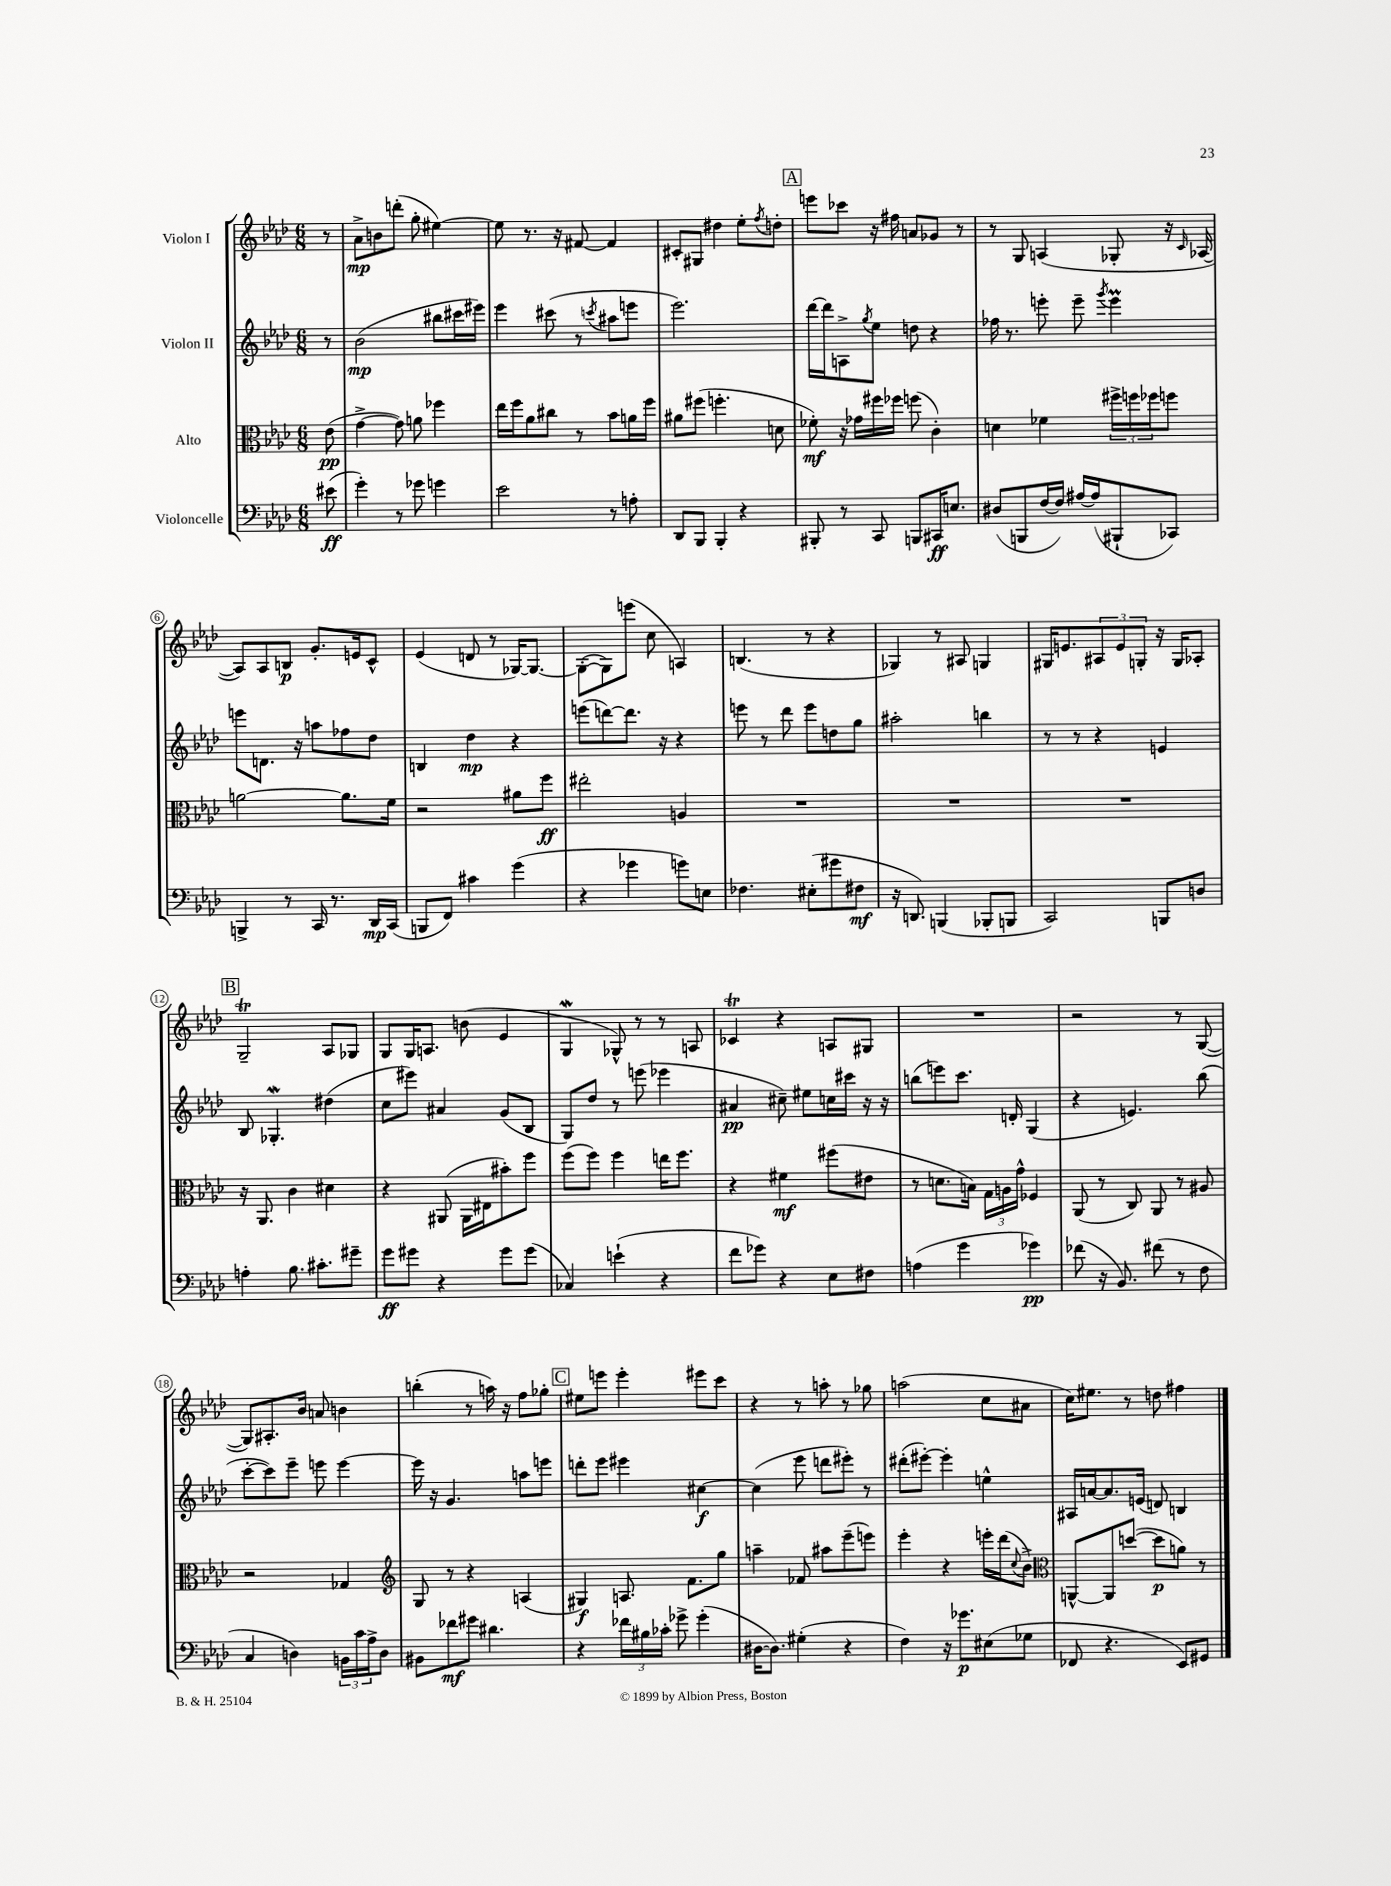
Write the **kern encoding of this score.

**kern	**dynam	**kern	**dynam	**kern	**dynam	**kern	**dynam
*part4	*part4	*part3	*part3	*part2	*part2	*part1	*part1
*staff4	*staff4	*staff3	*staff3	*staff2	*staff2	*staff1	*staff1
*I"Violoncelle	*	*I"Alto	*	*I"Violon II	*	*I"Violon I	*
*clefF4	*	*clefC3	*	*clefG2	*	*clefG2	*
*k[b-e-a-d-]	*	*k[b-e-a-d-]	*	*k[b-e-a-d-]	*	*k[b-e-a-d-]	*
*M6/8	*	*M6/8	*	*M6/8	*	*M6/8	*
=	=	=	=	=	=	=	=
(8e#X\	ff	(8e-\	pp	8r	.	8r	.
=1	=1	=1	=1	=1	=1	=1	=1
4g'\)	.	[4g^\	.	(2b-\	mp	8a-^\L	mp
.	.	.	.	.	.	8bn\	.
8r	.	8g\])	.	.	.	(8dddn'\J	.
8g-X\	.	8an\	.	.	.	8gg'\	.
4gn\	.	4ff-X\	.	8bb#X\L	.	[4ee#X\)	.
.	.	.	.	16ccc#X\L	.	.	.
.	.	.	.	16eee#X\JJ)	.	.	.
=2	=2	=2	=2	=2	=2	=2	=2
2e-\	.	16ee-\LL	.	4eee-\	.	8ee#\]	.
.	.	16ff\J	.	.	.	.	.
.	.	8a-\	.	.	.	8.r	.
.	.	8cc#X\J	.	(8ccc#X\	.	.	.
.	.	.	.	.	.	16r	.
.	.	8r	.	8r	.	[8f#X/	.
.	.	.	.	8qcccn/	.	.	.
8r	.	8b-\L	.	8aa#X\L	.	4f#/]	.
8An'\	.	16an\L	.	8eeen\J	.	.	.
.	.	16ff\JJ	.	.	.	.	.
=3	=3	=3	=3	=3	=3	=3	=3
8DD-/L	.	8a#X\L	.	2.eee-\)	.	8c#X'/L	.
8BBB-/J	.	(8ff#X\J	.	.	.	8G#X/J	.
4BBB-'/	.	4.ffn'\	.	.	.	4dd#X\	.
4r	.	.	.	.	.	8ee-'\L	.
.	.	.	.	.	.	8qff/	.
.	.	8dn\	.	.	.	8ddn'\J	.
!!LO:REH:place=s1:t=A
=4	=4	=4	=4	=4	=4	=4	=4
8BBB#X'/	.	8f-X'\)	mf	[16ddd-\LL	.	8eeen\L	.
.	.	.	.	16ddd-\J]	.	.	.
8r	.	16r	.	8An^\	.	8ccc-X\J	.
.	.	16g-X\LL	.	.	.	.	.
.	.	.	.	8qgg/	.	.	.
8CC/	.	16ff#X\	.	8ee-\J	.	16r	.
.	.	16ff-X\JJ	.	.	.	16ff#X\	.
8BBBn/L	.	(8ffn\	.	8ddn\	.	8an/L	.
16CC#X/K	ff	4c'\)	.	4r	.	8g-X/J	.
8.En/J	.	.	.	.	.	.	.
.	.	.	.	.	.	8r	.
=5	=5	=5	=5	=5	=5	=5	=5
(8D#X/L	.	4dn\	.	16ff-X\	.	8r	.
.	.	.	.	8.r	.	.	.
8BBBn/	.	.	.	.	.	8G/	.
[16F/L	.	4f-X\	.	8eeen'\	.	(4An/	.
16F/JJ])	.	.	.	.	.	.	.
[16A#X/LL	.	.	.	8eee~\	.	.	.
(16A#/J]	.	.	.	.	.	.	.
.	.	.	.	8qggg/	.	.	.
8BBB#X`/	.	24ff#X^\LL	.	4eeem\	.	8G-X'/	.
.	.	24ffn\	.	.	.	.	.
.	.	24ff-X\J	.	.	.	.	.
8CC-X/J)	.	8ffn\J	.	.	.	16r	.
.	.	.	.	.	.	16qqc/	.
.	.	.	.	.	.	[16A-X/	.
!!LO:LB:g=z
=6	=6	=6	=6	=6	=6	=6	=6
4BBBn^/	.	[2an\	.	8eeen\L	.	8A-/L])	.
.	.	.	.	8.dn\J	.	8A-/	.
8r	.	.	.	.	.	8Bn/J	p
.	.	.	.	16r	.	.	.
16CC/	.	.	.	8aan\L	.	8.g'/L	.
8.r	.	.	.	.	.	.	.
.	.	8.a\L]	.	8ff-X\	.	.	.
.	.	.	.	.	.	16en/k	.
16DD-/LL	mp	.	.	8dd-\J	.	8c^^/J	.
(16CC/JJ	.	16f\Jk	.	.	.	.	.
=7	=7	=7	=7	=7	=7	=7	=7
8BBBn/L	.	2r	.	4Bn/	.	(4e-/	.
8FF/J)	.	.	.	.	.	.	.
4c#X\	.	.	.	4dd-\	mp	8dn/	.
.	.	.	.	.	.	8r	.
(4g\	.	8a#X\L	.	4r	.	[16G-X/KL)	.
.	.	.	.	.	.	8.G-/J_	.
.	.	8ff\J	ff	.	.	.	.
=8	=8	=8	=8	=8	=8	=8	=8
4r	.	2ee#X'\	.	(8eeen\L	.	(8G-'\L_	.
.	.	.	.	[8dddn\)	.	8G-\])	.
4g-X\	.	.	.	8.ddd\J]	.	(8eeen\J	.
.	.	.	.	.	.	8cc\	.
.	.	.	.	16r	.	.	.
8gn\L)	.	4An/	.	4r	.	4An/)	.
8En\J	.	.	.	.	.	.	.
=9	=9	=9	=9	=9	=9	=9	=9
4.F-X\	.	2.r	.	8eeen\	.	(4.Bn/	.
.	.	.	.	8r	.	.	.
.	.	.	.	8ddd-\	.	.	.
(8E#X'\L	.	.	.	8eee\L	.	8r	.
8g#X\	.	.	.	8ddn\	.	4r	.
8F#X\J	mf	.	.	8gg\J	.	.	.
=10	=10	=10	=10	=10	=10	=10	=10
16r	.	2.r	.	2aa#X'\	.	4G-X/)	.
8.DDn/)	.	.	.	.	.	.	.
(4BBBn/	.	.	.	.	.	8r	.
.	.	.	.	.	.	8A#X/	.
8BBB-X'/L	.	.	.	4bbn\	.	4Gn/	.
8BBBn/J	.	.	.	.	.	.	.
=11	=11	=11	=11	=11	=11	=11	=11
2CC/)	.	2.r	.	8r	.	16G#X/KL	.
.	.	.	.	.	.	8.en/	.
.	.	.	.	8r	.	.	.
.	.	.	.	4r	.	12A#X/	.
.	.	.	.	.	.	12e/	.
.	.	.	.	.	.	12Gn'/J	.
8BBBn/L	.	.	.	4en/	.	16r	.
.	.	.	.	.	.	16G/KL	.
8Dn/J	.	.	.	.	.	8A-X'/J	.
!!LO:LB:g=z
!!LO:REH:place=s1:t=B
=12	=12	=12	=12	=12	=12	=12	=12
4An'\	.	16r	.	8B-/	.	2Gt~/	.
.	.	8.AA-/	.	.	.	.	.
.	.	.	.	4.G-Xw'/	.	.	.
8.B-\	.	4c\	.	.	.	.	.
8.c#X'\L	.	.	.	.	.	.	.
.	.	4d#X\	.	(4dd#X\	.	8A-/L	.
8g#X~\J	.	.	.	.	.	8G-X/J	.
=13	=13	=13	=13	=13	=13	=13	=13
8g\L	ff	4r	.	8cc\L	.	8G/L	.
8g#X\J	.	.	.	8eee#X\J)	.	16G/K	.
.	.	.	.	.	.	8.An/J	.
4r	.	(8AA#X/	.	4a#X/	.	.	.
.	.	16AA#\LL	.	.	.	(8bn\	.
.	.	16E#X\J	.	.	.	.	.
8g#\L	.	8b#X'\)	.	(8g/L	.	4e-/	.
(8g#\J	.	8ff\J	.	8B-/J	.	.	.
=14	=14	=14	=14	=14	=14	=14	=14
4C-X/)	.	(8ff\L	.	8G/L)	.	4GW/	.
.	.	8ff\J)	.	8dd-/J	.	.	.
(4en`\	.	4ff\	.	8r	.	8G-X^^/)	.
.	.	.	.	(8eeen\	.	8r	.
4r	.	16een\KL	.	4eee-X\	.	8r	.
.	.	8.ff\J	.	.	.	.	.
.	.	.	.	.	.	8An/	.
=15	=15	=15	=15	=15	=15	=15	=15
8f\L	.	4r	.	4a#X/	pp	4c-XT/	.
8g-X\J)	.	.	.	.	.	.	.
4r	.	4f#X\	mf	8cc#X~\)	.	4r	.
.	.	.	.	8ee#X\L	.	.	.
8E-\L	.	(8ff#X\L	.	16ccn\L	.	8An/L	.
.	.	.	.	16ccc#X\JJ	.	.	.
8F#X\J	.	8e#X\J	.	16r	.	8G#X/J	.
.	.	.	.	16r	.	.	.
=16	=16	=16	=16	=16	=16	=16	=16
(4An\	.	8r	.	(8bbn\L	.	2.r	.
.	.	8.dn\L	.	8eeen\)	.	.	.
4g\	.	.	.	8.ccc\J	.	.	.
.	.	16Bn\Jk)	.	.	.	.	.
.	.	24G\LL	.	.	.	.	.
.	.	24An\	.	.	.	.	.
.	.	.	.	16dn'/	.	.	.
.	.	24g^^\JJ	.	.	.	.	.
4g-X\)	pp	4F-X/	.	(4G/	.	.	.
=17	=17	=17	=17	=17	=17	=17	=17
(8f-X\	.	(8AA-/	.	4r	.	2r	.
16r	.	8r	.	.	.	.	.
8.BB-/)	.	.	.	.	.	.	.
.	.	8C/)	.	4.en/)	.	.	.
(8f#X\	.	8AA-/	.	.	.	.	.
8r	.	8r	.	.	.	8r	.
8F\	.	8A#X/	.	(8bb-\	.	([8G/	.
!!LO:LB:g=z
=18	=18	=18	=18	=18	=18	=18	=18
4C/	.	2r	.	[8ccc'\L	.	8G/L])	.
.	.	.	.	8ccc\])	.	8.A#X'/	.
4Dn\)	.	.	.	8eee-~\J	.	.	.
.	.	.	.	.	.	16b-/Jk	.
.	.	.	.	8eeen\	.	8an/	.
24BBn\LL	.	4G-X/	.	[4eee\	.	4bn\	.
24c\	.	.	.	.	.	.	.
24A-^\J	.	.	.	.	.	.	.
8D\J	.	.	.	.	.	.	.
=19	=19	=19	=19	=19	=19	=19	=19
*	*	*clefG2	*	*	*	*	*
8BB#X\L	.	8G/	.	16eee\]	.	(4bbn'\	.
.	.	.	.	16r	.	.	.
8f-X\	mf	8r	.	4.g/	.	.	.
8g#X\J	.	4r	.	.	.	8r	.
4.d#X\	.	.	.	.	.	16aan\)	.
.	.	.	.	.	.	16r	.
.	.	(4An/	.	8aan\L	.	8ff\L	.
.	.	.	.	8eeen\J	.	8gg-X'\J	.
!!LO:REH:place=s1:t=C
=20	=20	=20	=20	=20	=20	=20	=20
4r	.	4G#X/)	f	8dddn'\L	.	8ee#X\L	.
.	.	.	.	8eee-\J	.	8eeen\J	.
24f-X\LL	.	8.An/	.	4eee#X\	.	4eee'\	.
24B#X\	.	.	.	.	.	.	.
24c-X'\JJ	.	.	.	.	.	.	.
8g-X^\	.	.	.	.	.	.	.
.	.	8.f\L	.	.	.	.	.
(4g-'\	.	.	.	[4cc#X\	f	8eee#X\L	.
.	.	8gg\J	.	.	.	8ccc\J	.
=21	=21	=21	=21	=21	=21	=21	=21
[16D#X\KL	.	4aan~\	.	(4cc#\]	.	4r	.
8.D#\J])	.	.	.	.	.	.	.
(4G#X'\	.	8f-X/	.	8eee-\	.	8r	.
.	.	8aa#X\L	.	8dddn\L	.	8aan'\	.
4r	.	(8eee-~\	.	8eee#X'\J)	.	8r	.
.	.	8eeen\J)	.	8r	.	8gg-X\	.
=22	=22	=22	=22	=22	=22	=22	=22
4F\)	.	4eee-'\	.	(8ddd#X'\L	.	(2aan\	.
.	.	.	.	[8eee#X'\J)	.	.	.
16r	.	4r	.	4eee#'\]	.	.	.
8.g-X\L	p	.	.	.	.	.	.
(8E#X\	.	16eeen'\LL	.	4een^^\	.	8cc\L	.
.	.	(16ddd-\J	.	.	.	.	.
.	.	8qqcc/	.	.	.	.	.
8G-X\J	.	8b-^\J)	.	.	.	8a#X\J	.
=23	=23	=23	=23	=23	=23	=23	=23
*	*	*clefC3	*	*	*	*	*
8FF-X/	.	[8AAn^^/L	.	16A#X/LL	.	16cc\KL)	.
.	.	.	.	[16an/J	.	8.ee#X\J	.
4.r	.	8AA/]	.	8.a/]	.	.	.
.	.	([8ddn/J	.	.	.	8r	.
.	.	.	.	(16en/Jk	.	.	.
.	.	8dd\L]	p	8dn/)	.	8ddn\	.
8EE-/L)	.	8an\J)	.	4Bn/	.	4ff#X\	.
8GG#X/J	.	8r	.	.	.	.	.
==	==	==	==	==	==	==	==
*-	*-	*-	*-	*-	*-	*-	*-
